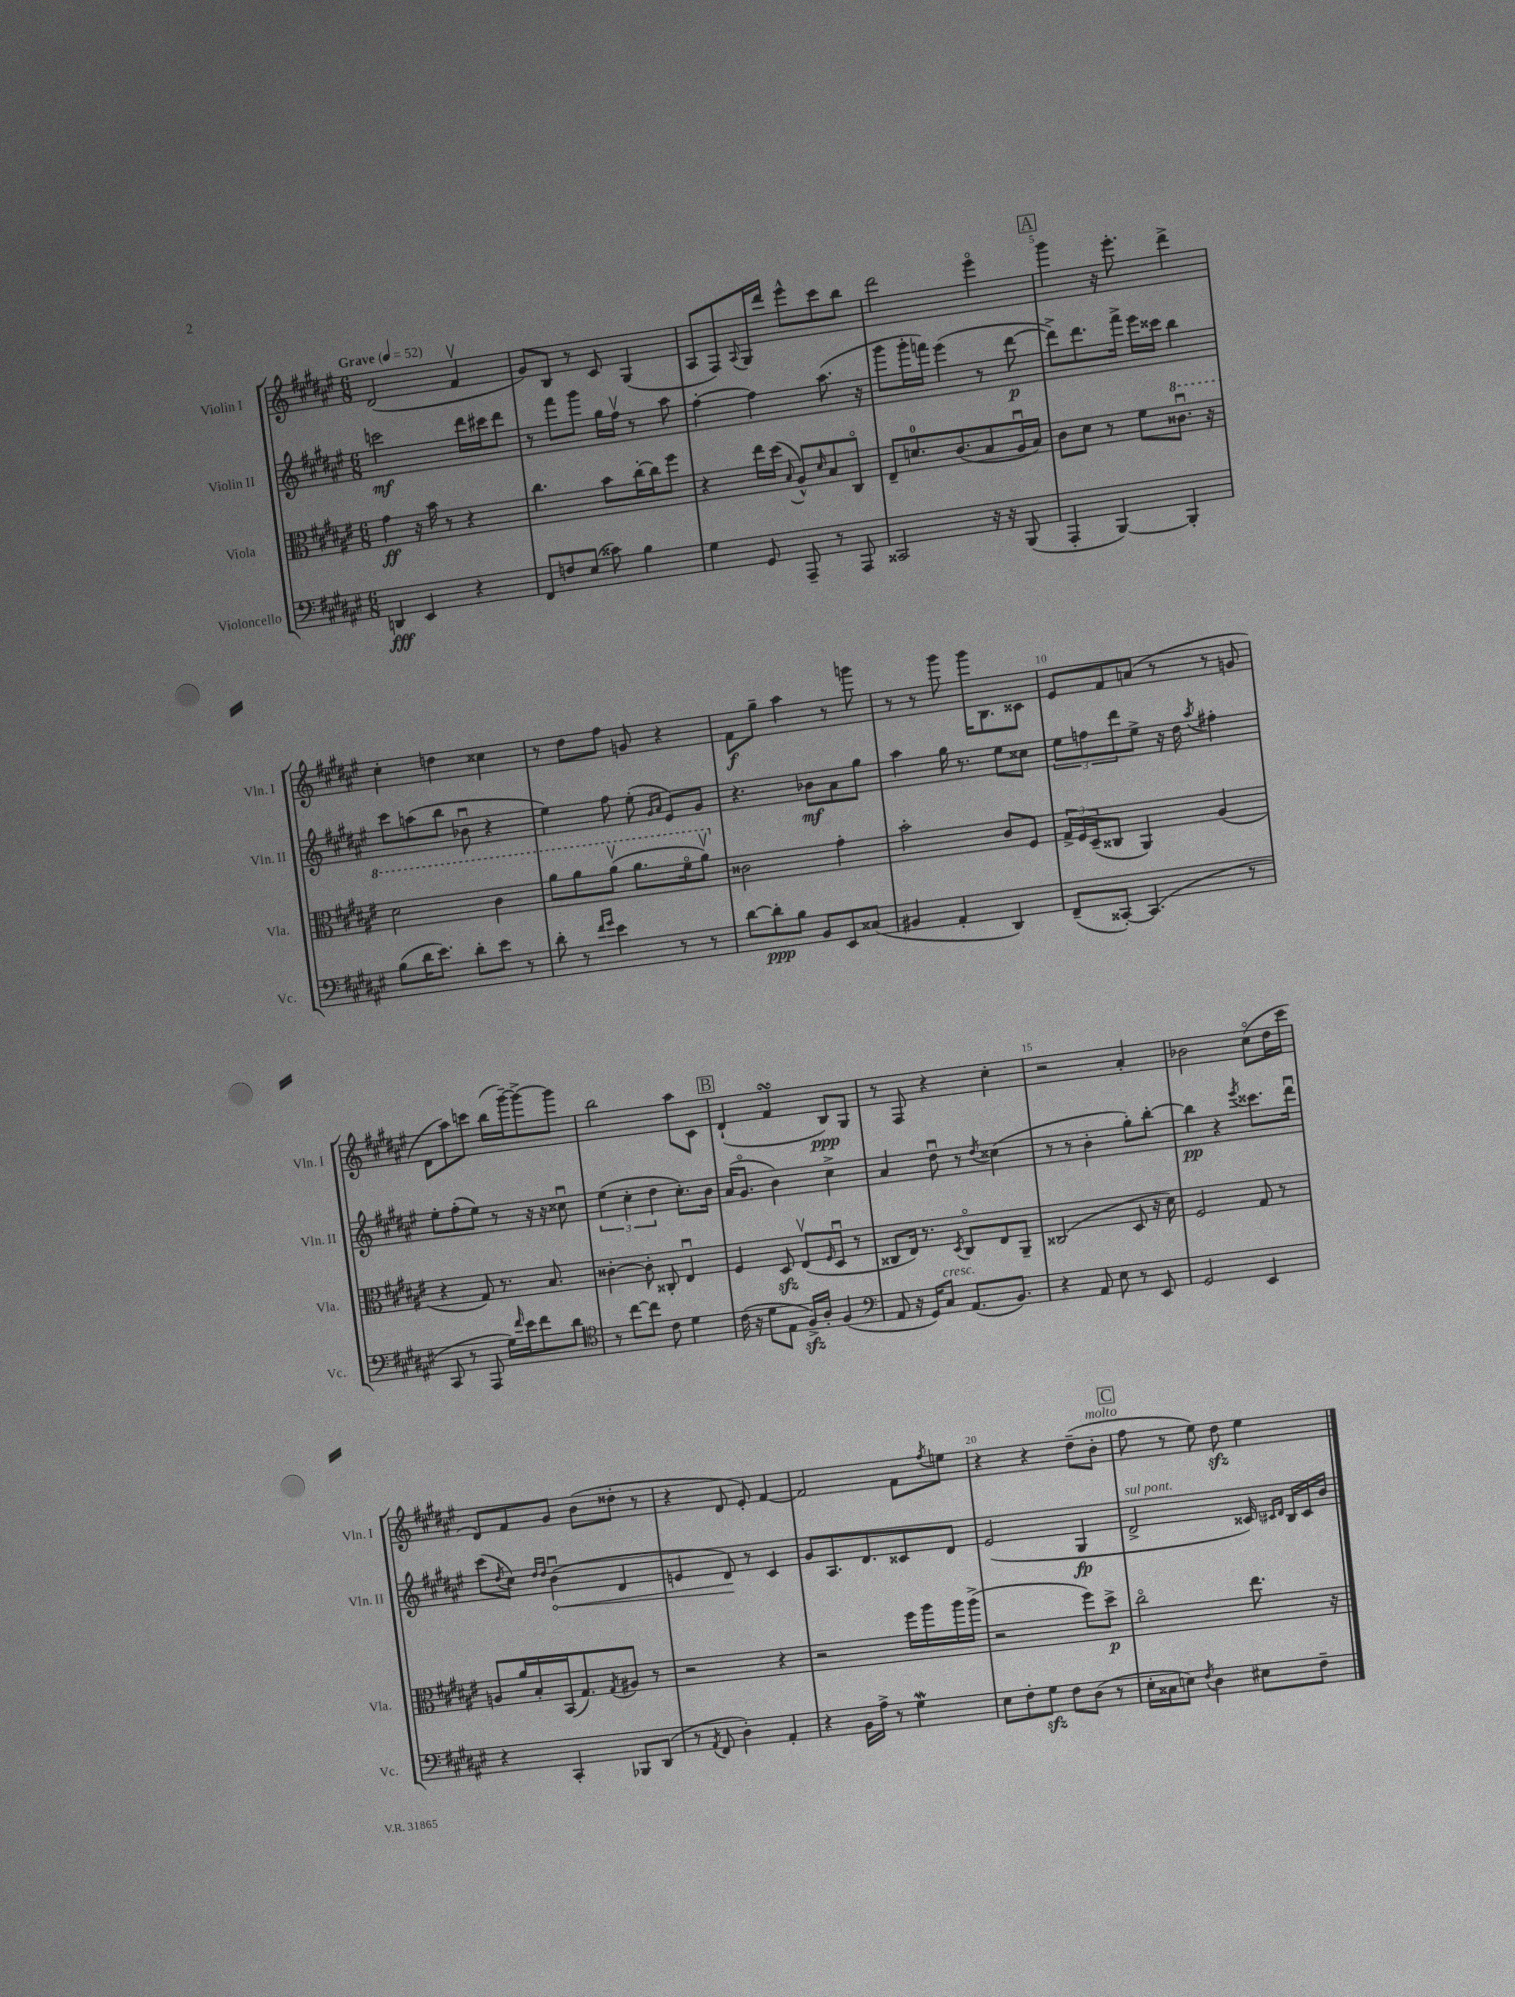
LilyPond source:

<<
\new StaffGroup <<
\new Staff = "s0" \with { instrumentName = "Violin I" shortInstrumentName = "Vln. I" } {
    \clef treble \key fis \major \numericTimeSignature \time 6/8 \tempo "Grave" 4 = 52
    dis'2( fis'4\upbow |
    gis'8) b8 r8 cis'8 gis4( |
    ais8 fis8) \appoggiatura { ais8 } gis16 dis'''16 eis'''8-^ cis'''8 b''8 |
    dis'''2 eis'''4\flageolet |
    \mark \markup { \box "A" } gis'''4 r16 eis'''8.-. dis'''4-> |
    cis''4-. d''4 cisis''4 |
    r8 dis''8 fis''8 g'8 r4 |
    fis'8\f gis''8-- ais''4 r8 g'''8 |
    r8 r8 gis'''8 gis'''16 b8. cisis'8 |
    eis'8 fis'8 a'8( r8 r8 g'8 |
    dis'8 ais''8) c'''8 b''16( gis'''16~--) gis'''8~-> gis'''8 |
    b''2 ais''8 cis'8 |
    \mark \markup { \box "B" } dis'4-!( fis'4\turn b8\ppp) gis8 |
    r8 fis8 r4 cis''4-. |
    r2 ais'4-. |
    bes'2 cis''8\flageolet( dis''16 cis'''16 |
    dis'8) fis'8 gis'8 b'8( disis''8-. r8 |
    r4 dis'8 eis'8-.) fis'4~ |
    fis'2 fis'8 \acciaccatura { fis''8 } e''8 |
    r4 r4 dis''8--( b'8-.^\markup { \italic "molto" } |
    \mark \markup { \box "C" } fis''8 r8 eis''8) dis''8\sfz eis''4 \bar "|." |
}
\new Staff = "s1" \with { instrumentName = "Violin II" shortInstrumentName = "Vln. II" } {
    \clef treble \key fis \major \numericTimeSignature \time 6/8
    c'''2\mf dis'''16 cis'''16 dis'''8 |
    r8 fis'''8 gis'''8 gis''16 fis''16\upbow r8 ais''8 |
    fis''4~-. fis''4 ais''8.( r16 |
    gis'''8 gis'''16-. f'''16) eis'''4( r8 dis'''8~\p |
    \mark \markup { \box "A" } dis'''8->) dis'''8. fis'''16-> eis'''16 cisis'''16 b''4 |
    cis'''8 a''8( b''8 bes'8\downbow r4 |
    eis''4) fis''8 eis''8-.( \grace { gis'16 ais'16 } eis'8) gis'8 |
    r4. bes'8\mf ais'8 gis''8 |
    ais''4 gis''16 r8. eis''8 cisis''8 |
    \tuplet 3/2 { eis''8 f''8 dis'''8 } eis''8-> r16 dis''16 \acciaccatura { ais''8 } fis''4-. |
    eis''8-. fis''8-.( eis''8) r8 r16 r16 cisis''8\downbow |
    \tuplet 3/2 { eis''4( cis''4-. dis''4 } cis''8.-.) b'16 |
    \mark \markup { \box "B" } ais'16( gis'8.\flageolet b'4) cis''4-> |
    ais'4 dis''8\downbow r8 \acciaccatura { dis''8 } cisis''4( |
    r8 r8 b'4-. gis''8-.) b''8~-. |
    b''4\pp r4 \acciaccatura { eis'''8 } cisis'''8. dis'''16\downbow |
    cis'''8( \acciaccatura { dis''8 } cis''8) \grace { dis''16 dis''16 } \once \override Hairpin.circled-tip = ##t b'4\downbow\<( dis'4 |
    e'4 dis'8\!) r8 cis'4 |
    gis'8 ais8. dis'8. cisis'8 dis'8 |
    eis'2( gis4\fp |
    \mark \markup { \box "C" } dis'2->^\markup { \italic "sul pont." } cisis'16) \grace { cis'16 dis'16 } b16 cis'16 b'16 \bar "|." |
}
\new Staff = "s2" \with { instrumentName = "Viola" shortInstrumentName = "Vla." } {
    \clef alto \key fis \major \numericTimeSignature \time 6/8
    gis'4\ff r16 b'16 r8 r4 |
    cis''4. b'8 cis''16~-. cis''16 fis''8 |
    r4 eis''16 dis''16( \appoggiatura { b8 } ais8-^) \grace { dis'16 } b8 cis8\flageolet |
    eis8-- d'8.-0 cis'8.( b8 ais16\downbow b16) |
    \mark \markup { \box "A" } cis'8 dis'8 r8 fis'8 \ottava #1 cisis''8.\downbow r16 |
    dis''2 cis''4 |
    ais''8 ais''8 ais''8\upbow( ais''8. fis''16\flageolet ais''8\upbow) \ottava #0 |
    cisis'2 gis'4-. |
    b'2-. cis'8 fis8 |
    \tuplet 3/2 { gis16-> fis16 dis16--( } cisis8 ais,4) ais4( |
    r4 gis8) r8. b8. |
    cisis'4~-. cisis'8-. cisis8-. eis4\downbow |
    \mark \markup { \box "B" } fis4 dis8\sfz eis8\upbow( \grace { fis16 } dis8\downbow r8 |
    cisis8 eis16) r8. \acciaccatura { dis8 } cisis8\flageolet eis8 ais,8-- |
    cisis2( dis8 r16 dis'16) |
    fis2 gis8 r8 |
    a8 ais'16 b16-. b,16( gis8.) \acciaccatura { gis8 } ais8 r8 |
    r2 r4 |
    r2 fis''16 ais''16 ais''16 ais''16->( |
    r2 fis''8) dis''8->\p |
    \mark \markup { \box "C" } cis''2\flageolet eis''8. r16 \bar "|." |
}
\new Staff = "s3" \with { instrumentName = "Violoncello" shortInstrumentName = "Vc." } {
    \clef bass \key fis \major \numericTimeSignature \time 6/8
    d,4\fff eis,4 r4 |
    fis,8 f8 eis8( cisis'8) b4 |
    gis4 gis,8 ais,,8-- r8 ais,,8 |
    cisis,2 r16 r16 b,,8( |
    \mark \markup { \box "A" } ais,,4-. b,,4~) b,,4-. |
    b8( dis'16 eis'8.) dis'8-. eis'8 r8 |
    dis'8-. r8 \grace { fis'16 gis'16 } eis'4 r8 r8 |
    dis'8~ dis'8-.\ppp b8 b,8 eis,8 cisis8( |
    bis,4 ais,4-. dis,4) |
    fis,8--( cisis,8~-.) cisis,4.( r8 |
    cis,8 r8 ais,,8 gis16) \grace { fis'16 } eis'16 fis'8 dis'8 |
    \clef tenor r8 cis''8~ cis''8 cis'8 dis'4 |
    \mark \markup { \box "B" } cis'16( r16 dis'8 eis8 fis16->\sfz) ais16-. fis4( |
    \clef bass ais,8 r16 gis,16) cis8^\markup { \italic "cresc." } ais,8.( b,8.) |
    r4 ais,8 eis8 r8 eis,8 |
    gis,2 eis,4 |
    r4 cis,4-. bes,,8 dis,8( |
    r8 \acciaccatura { ais,8 } fis,8 dis4-.) ais,4-. |
    r4 b,16 ais16-> r8 gis4\mordent |
    eis8 fis8-. gis8\sfz fis8 dis8( r8 |
    \mark \markup { \box "C" } eis16-. cisis16 e8) \acciaccatura { fis8 } dis4 eis8 fis8-- \bar "|." |
}
>>
>>
\layout { \context { \Score \override BarNumber.break-visibility = ##(#f #t #t) barNumberVisibility = #(every-nth-bar-number-visible 5) } }
